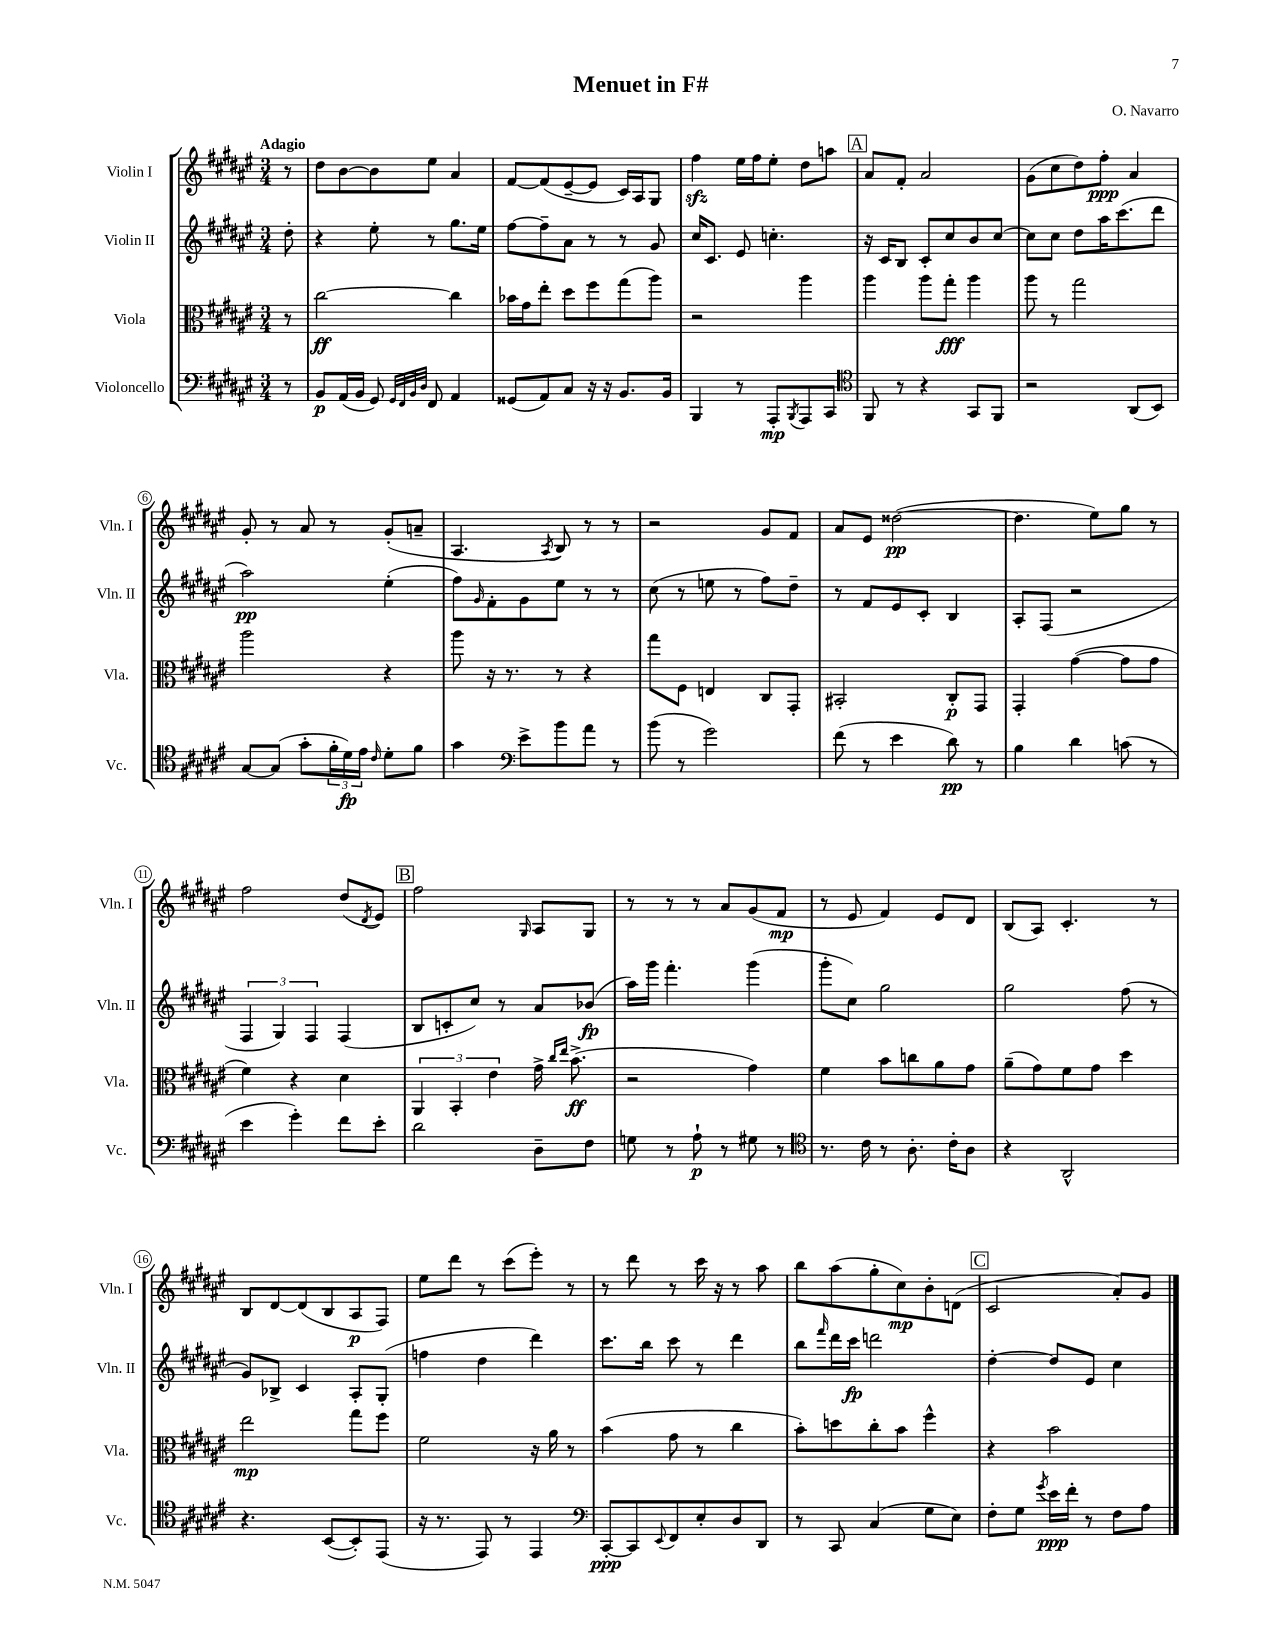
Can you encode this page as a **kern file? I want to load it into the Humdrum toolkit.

**kern	**dynam	**kern	**dynam	**kern	**dynam	**kern	**dynam
*part4	*part4	*part3	*part3	*part2	*part2	*part1	*part1
*staff4	*staff4	*staff3	*staff3	*staff2	*staff2	*staff1	*staff1
*I"Violoncello	*	*I"Viola	*	*I"Violin II	*	*I"Violin I	*
*I'Vc.	*	*I'Vla.	*	*I'Vln. II	*	*I'Vln. I	*
*clefF4	*	*clefC3	*	*clefG2	*	*clefG2	*
*k[f#c#g#d#a#e#]	*	*k[f#c#g#d#a#e#]	*	*k[f#c#g#d#a#e#]	*	*k[f#c#g#d#a#e#]	*
*M3/4	*	*M3/4	*	*M3/4	*	*M3/4	*
=	=	=	=	=	=	=	=
!	!	!	!	!	!	!LO:TX:a:B:t=Adagio	!
8r	.	8r	.	8dd#'\	.	8r	.
=1	=1	=1	=1	=1	=1	=1	=1
8BB/L	p	[2cc#\	ff	4r	.	8dd#\L	.
(16AA#/L	.	.	.	.	.	[8b\	.
16BB/JJ	.	.	.	.	.	.	.
8GG#/)	.	.	.	8ee#'\	.	8b\]	.
32qqGG#/LLL	.	.	.	.	.	.	.
32qqFF#/	.	.	.	.	.	.	.
32qqBB/	.	.	.	.	.	.	.
32qqD#/JJJ	.	.	.	.	.	.	.
8FF#/	.	.	.	8r	.	8ee#\J	.
4AA#/	.	4cc#\]	.	8.gg#\L	.	4a#/	.
.	.	.	.	16ee#\Jk	.	.	.
=2	=2	=2	=2	=2	=2	=2	=2
(8GG##X/L	.	16b-X\LL	.	[8ff#\L	.	[8f#/L	.
.	.	16g#\J	.	.	.	.	.
8AA#/)	.	8ee#'\J	.	8ff#~\]	.	(8f#/]	.
8C#/J	.	8dd#\L	.	8a#\J	.	[8e#~/	.
16r	.	8ff#\	.	8r	.	8e#/J]	.
16r	.	.	.	.	.	.	.
8.BB/L	.	(8gg#\	.	8r	.	16c#/LL)	.
.	.	.	.	.	.	16A#/J	.
.	.	8aa#\J)	.	8g#/	.	8G#/J	.
16BB/Jk	.	.	.	.	.	.	.
=3	=3	=3	=3	=3	=3	=3	=3
4BBB/	.	2r	.	16cc#/KL	.	4ff#zz\	.
.	.	.	.	8.c#/J	.	.	.
8r	.	.	.	8e#/	.	16ee#\LL	.
.	.	.	.	.	.	16ff#\J	.
8AAA#'/L	mp	.	.	4.ccn'\	.	8ee#'\J	.
8qBBB/	.	.	.	.	.	.	.
8AAA#/	.	4aa#\	.	.	.	8dd#\L	.
8CC#/J	.	.	.	.	.	8aan\J	.
!!LO:REH:place=s1:t=A
=4	=4	=4	=4	=4	=4	=4	=4
*clefC4	*	*	*	*	*	*	*
8FF#/	.	4aa#\	.	16r	.	8a#/L	.
.	.	.	.	16c#/KL	.	.	.
8r	.	.	.	8B/J	.	8f#'/J	.
4r	.	8aa#\L	.	8c#'/L	.	2a#/	.
.	.	8gg#'\J	fff	8cc#/	.	.	.
8GG#/L	.	4aa#\	.	8b/	.	.	.
8FF#/J	.	.	.	[8cc#/J	.	.	.
=5	=5	=5	=5	=5	=5	=5	=5
2r	.	8aa#\	.	8cc#\L]	.	(8g#\L	.
.	.	8r	.	8cc#\J	.	8cc#\	.
.	.	2gg#\	.	8dd#\L	.	8dd#\)	.
.	.	.	.	16aa#\K	.	8ff#'\J	ppp
.	.	.	.	(8.ccc#\	.	.	.
(8AA#/L	.	.	.	.	.	4a#/	.
8BB/J)	.	.	.	8ddd#\J	.	.	.
!!LO:LB:g=z
=6	=6	=6	=6	=6	=6	=6	=6
[8G#/L	.	2aa#\	.	2aa#\)	pp	8g#'/	.
(8G#/J]	.	.	.	.	.	8r	.
8g#'\L	.	.	.	.	.	8a#/	.
24f#'\L	.	.	.	.	.	8r	.
24d#\)	fp	.	.	.	.	.	.
24e#\JJ	.	.	.	.	.	.	.
16qqc#/	.	.	.	.	.	.	.
8d#'\L	.	4r	.	(4ee#'\	.	(8g#'/L	.
8f#\J	.	.	.	.	.	8an~/J	.
=7	=7	=7	=7	=7	=7	=7	=7
4g#\	.	8aa#\	.	8ff#\L)	.	4.A#/	.
.	.	.	.	16qqg#/	.	.	.
.	.	16r	.	8f#'\	.	.	.
.	.	8.r	.	.	.	.	.
*clefF4	*	*	*	*	*	*	*
8e#^\L	.	.	.	8g#\	.	.	.
.	.	.	.	.	.	8qA#/	.
8b\	.	8r	.	8ee#\J	.	8B/)	.
8a#\J	.	4r	.	8r	.	8r	.
8r	.	.	.	8r	.	8r	.
=8	=8	=8	=8	=8	=8	=8	=8
(8b\	.	8gg#\L	.	(8cc#\	.	2r	.
8r	.	8F#\J	.	8r	.	.	.
2g#\)	.	4En/	.	8een\	.	.	.
.	.	.	.	8r	.	.	.
.	.	8C#/L	.	8ff#\L)	.	8g#/L	.
.	.	8GG#'/J	.	8dd#~\J	.	8f#/J	.
=9	=9	=9	=9	=9	=9	=9	=9
(8f#\	.	2BB#X'/	.	8r	.	8a#/L	.
8r	.	.	.	8f#/L	.	8e#/J	.
4e#\	.	.	.	8e#/	.	([2dd##X\	pp
.	.	.	.	8c#'/J	.	.	.
8d#\)	pp	8C#'/L	p	4B/	.	.	.
8r	.	8GG#/J	.	.	.	.	.
=10	=10	=10	=10	=10	=10	=10	=10
4B\	.	4GG#'/	.	8A#'/L	.	4.dd##\]	.
.	.	.	.	(8F#/J	.	.	.
4d#\	.	([4g#\	.	2r	.	.	.
.	.	.	.	.	.	8ee#\L)	.
(8cn\	.	8g#\L]	.	.	.	8gg#\J	.
8r	.	8g#\J	.	.	.	8r	.
!!LO:LB:g=z
=11	=11	=11	=11	=11	=11	=11	=11
4e#\	.	4f#\)	.	6F#/	.	2ff#\	.
.	.	.	.	6G#/)	.	.	.
4g#'\)	.	4r	.	.	.	.	.
.	.	.	.	6F#/	.	.	.
8f#\L	.	4d#\	.	(4F#/	.	(8dd#/L	.
.	.	.	.	.	.	8qd#/	.
8e#'\J	.	.	.	.	.	8e#/J)	.
!!LO:REH:place=s1:t=B
=12	=12	=12	=12	=12	=12	=12	=12
2d#\	.	6AA#/	.	8B/L	.	2ff#\	.
.	.	.	.	8cn'/	.	.	.
.	.	6BB'/	.	.	.	.	.
.	.	.	.	8cc#/J)	.	.	.
.	.	6e#\	.	.	.	.	.
.	.	.	.	8r	.	.	.
.	.	.	.	.	.	16qqG#/	.
8D#~\L	.	16g#^\	.	8a#/L	.	8A#/L	.
.	.	16qqcc#/LL	.	.	.	.	.
.	.	16qqee#/JJ	.	.	.	.	.
.	.	(8.b^\	ff	.	.	.	.
8F#\J	.	.	.	(8b-X/J	fp	8G#/J	.
=13	=13	=13	=13	=13	=13	=13	=13
8Gn\	.	2r	.	16aa#\LL)	.	8r	.
.	.	.	.	16ggg#\JJ	.	.	.
8r	.	.	.	4.fff#'\	.	8r	.
8A#`\	p	.	.	.	.	8r	.
8r	.	.	.	.	.	8a#/L	.
8G#X\	.	4g#\)	.	(4ggg#\	.	(8g#/	.
8r	.	.	.	.	.	8f#/J	mp
=14	=14	=14	=14	=14	=14	=14	=14
*clefC4	*	*	*	*	*	*	*
8.r	.	4f#\	.	8ggg#'\L	.	8r	.
.	.	.	.	8cc#\J)	.	8e#/	.
16c#\	.	.	.	.	.	.	.
8r	.	8b\L	.	2gg#\	.	4f#/)	.
8.A#'\	.	8ccn\	.	.	.	.	.
.	.	8a#\	.	.	.	8e#/L	.
16c#'\KL	.	.	.	.	.	.	.
8A#\J	.	8g#\J	.	.	.	8d#/J	.
=15	=15	=15	=15	=15	=15	=15	=15
4r	.	(8a#~\L	.	2gg#\	.	(8B/L	.
.	.	8g#\)	.	.	.	8A#/J)	.
2AA#^^/	.	8f#\	.	.	.	4.c#'/	.
.	.	8g#\J	.	.	.	.	.
.	.	4dd#\	.	(8ff#\	.	.	.
.	.	.	.	8r	.	8r	.
!!LO:LB:g=z
=16	=16	=16	=16	=16	=16	=16	=16
4.r	.	2ee#\	mp	8g#/L)	.	8B/L	.
.	.	.	.	8B-X^/J	.	[8d#/	.
.	.	.	.	4c#/	.	(8d#/]	.
([8BB/L	.	.	.	.	.	8B/	.
8BB'/])	.	8gg#\L	.	8A#'/L	.	8A#/	p
(8EE#/J	.	8ff#\J	.	(8G#'/J	.	8F#/J)	.
=17	=17	=17	=17	=17	=17	=17	=17
16r	.	2f#\	.	4ffn\	.	8ee#\L	.
8.r	.	.	.	.	.	.	.
.	.	.	.	.	.	8ddd#\J	.
8EE#/)	.	.	.	4dd#\	.	8r	.
8r	.	.	.	.	.	(8ccc#\L	.
4EE#/	.	16r	.	4ddd#\)	.	8eee#'\J)	.
.	.	16a#\	.	.	.	.	.
.	.	8r	.	.	.	8r	.
=18	=18	=18	=18	=18	=18	=18	=18
*clefF4	*	*	*	*	*	*	*
[8CC#'/L	ppp	(4b\	.	8.ccc#\L	.	8r	.
8CC#/]	.	.	.	.	.	8ddd#\	.
.	.	.	.	16bb\Jk	.	.	.
8qqEE#/	.	.	.	.	.	.	.
8FF#/	.	8g#\	.	8ccc#\	.	8r	.
8E#'/	.	8r	.	8r	.	16ccc#\	.
.	.	.	.	.	.	16r	.
8D#/	.	4cc#\	.	4ddd#\	.	8r	.
8DD#/J	.	.	.	.	.	8aa#\	.
=19	=19	=19	=19	=19	=19	=19	=19
8r	.	8b'\L)	.	8bb\L	.	8bb\L	.
.	.	.	.	16qqfff#/	.	.	.
8CC#/	.	8ddn\	.	16ddd#\L	.	(8aa#\	.
.	.	.	.	16ccc#\JJ	fp	.	.
(4C#/	.	8cc#'\	.	2dddn\	.	8gg#'\	.
.	.	8b\J	.	.	.	8cc#\)	mp
8G#\L	.	4ff#^^\	.	.	.	8b'\	.
8E#\J)	.	.	.	.	.	(8dn\J	.
!!LO:REH:place=s1:t=C
=20	=20	=20	=20	=20	=20	=20	=20
8F#'\L	.	4r	.	[4dd#'\	.	2c#/	.
8G#\J	.	.	.	.	.	.	.
8qg#/	.	.	.	.	.	.	.
16e#\LL	ppp	2b\	.	8dd#/L]	.	.	.
16f#'\JJ	.	.	.	.	.	.	.
8r	.	.	.	8e#/J	.	.	.
8F#\L	.	.	.	4cc#\	.	8a#'/L)	.
8A#\J	.	.	.	.	.	8g#/J	.
==	==	==	==	==	==	==	==
*-	*-	*-	*-	*-	*-	*-	*-
